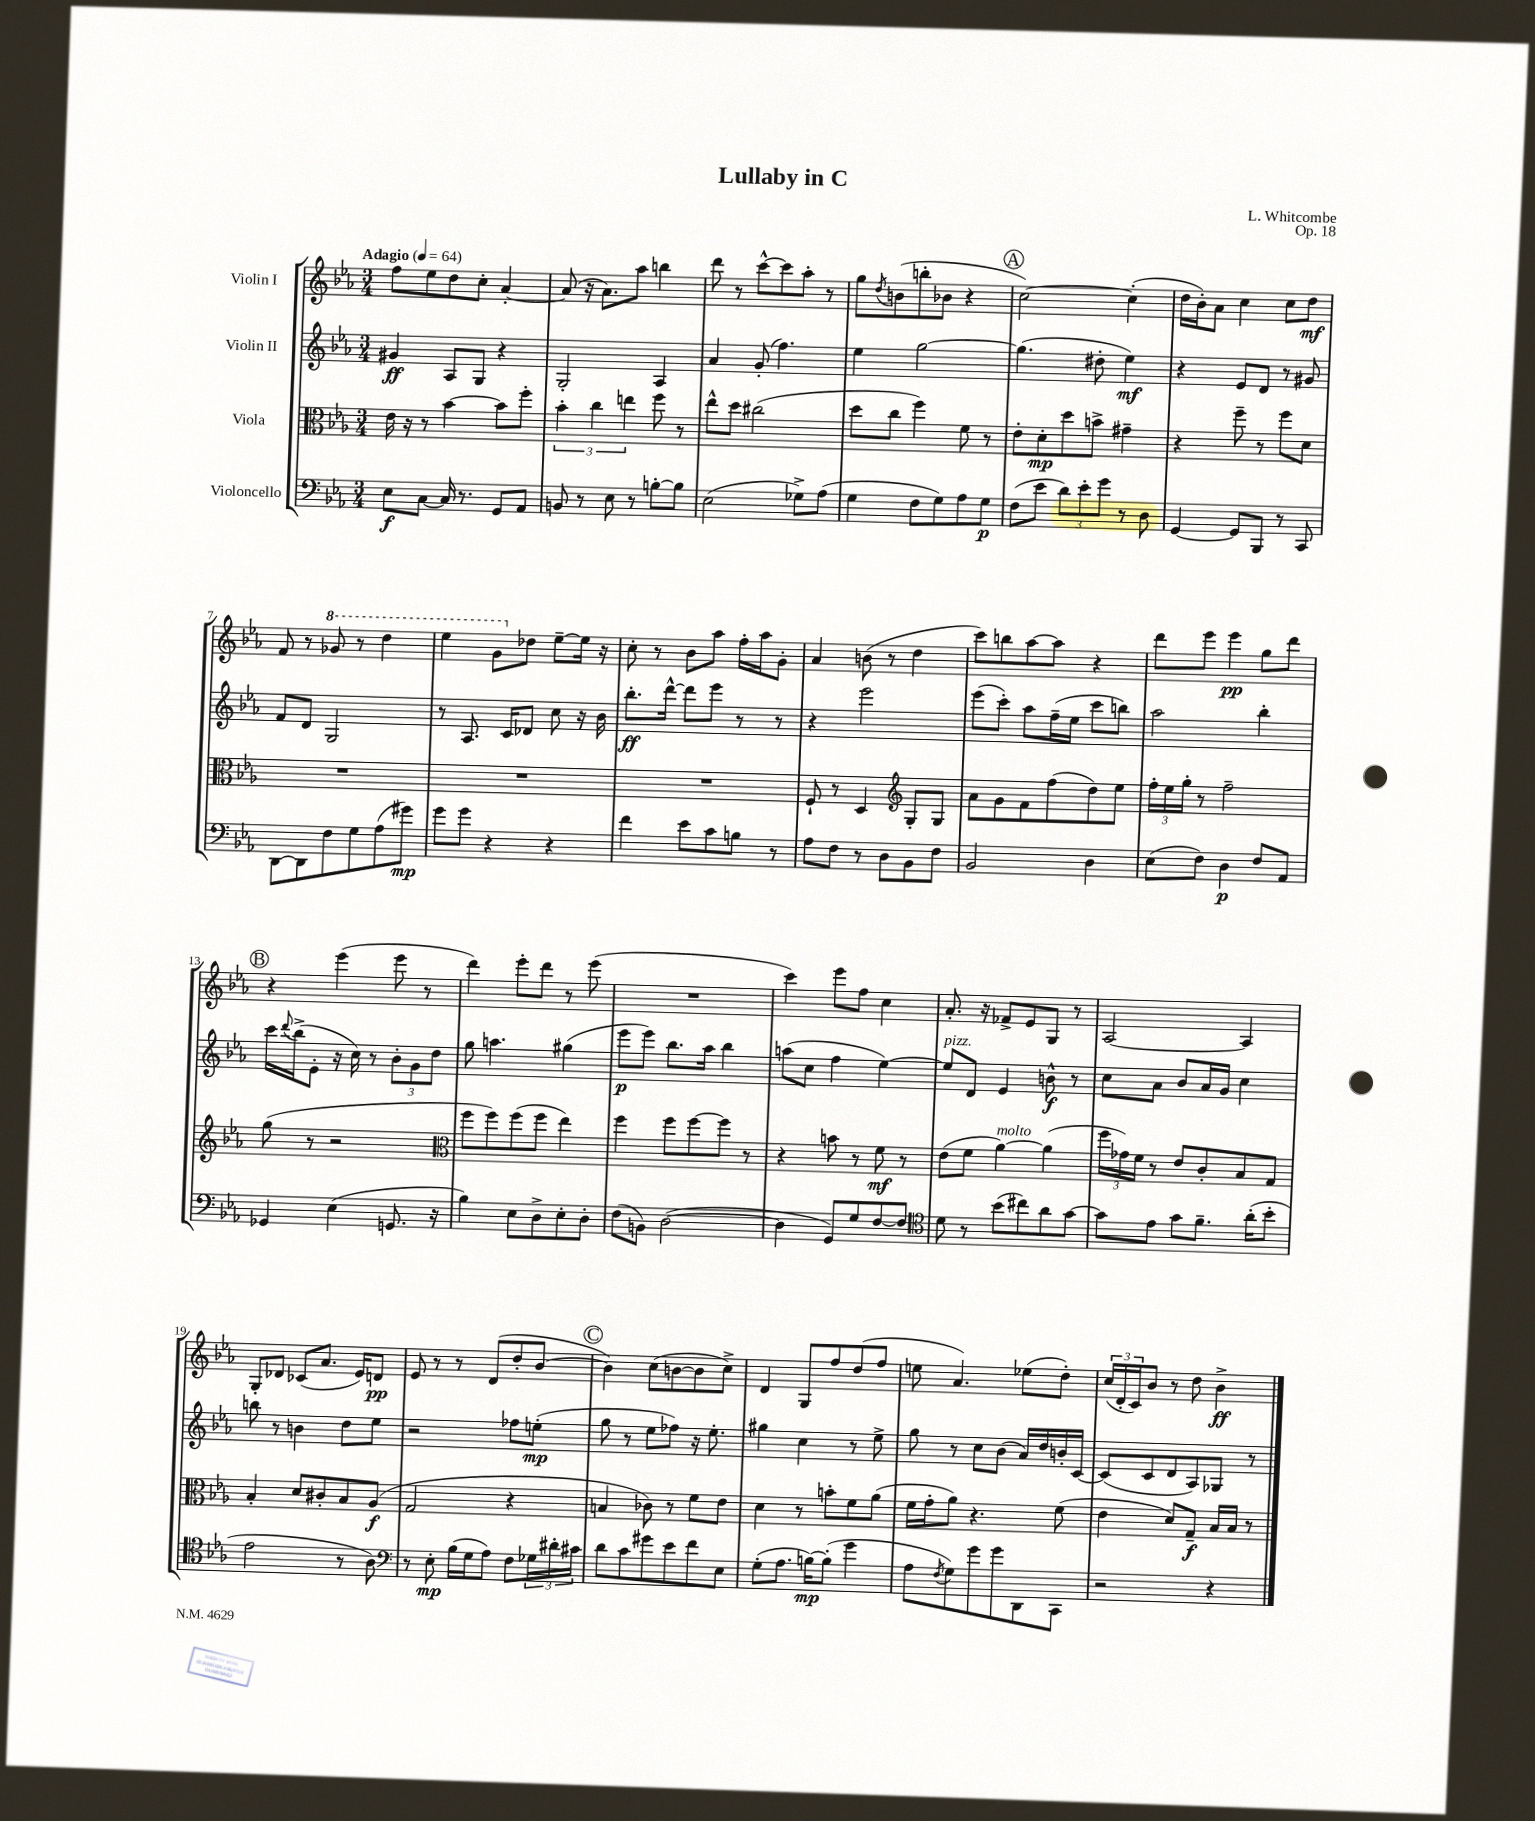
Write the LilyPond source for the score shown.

\header { title = "Lullaby in C" composer = "L. Whitcombe" opus = "Op. 18" }
<<
\new StaffGroup <<
\new Staff = "s0" \with { instrumentName = "Violin I" } {
    \clef treble \key ees \major \numericTimeSignature \time 3/4 \tempo "Adagio" 4 = 64
    f''8 ees''8 d''8 c''8-. aes'4~-. |
    aes'8( r16 aes'8.) aes''8 b''4 |
    d'''8 r8 c'''8~-^ c'''8 aes''8-. r8 |
    g''8 \acciaccatura { d''8 } b'8( b''8-. bes'8 r4 |
    \mark \markup { \circle "A" } c''2~) c''4-.( |
    d''16 bes'16-.) aes'8 c''4 c''8 d''8\mf |
    f'8 r8 \ottava #1 ges''8 r8 d'''4 |
    ees'''4 g''8 \ottava #0 des''8 ees''8~-- ees''16 r16 |
    c''8-. r8 bes'8 aes''8 f''16-. aes''16 g'8-. |
    aes'4 b'8( r8 d''4 |
    c'''8) b''8 aes''8~ aes''8 r4 |
    d'''8 ees'''8 ees'''4\pp g''8 d'''8 |
    \mark \markup { \circle "B" } r4 ees'''4( ees'''8 r8 |
    d'''4) ees'''8-. d'''8 r8 ees'''8( |
    R2. |
    c'''4) ees'''8 f''8 c''4 |
    aes'8.-. r16 fes'8-> ees'8 g8 r8 |
    aes2~ aes4 |
    g8-. des'8 ces'8( aes'8. ees'16) d'8\pp |
    ees'8 r8 r8 d'8( d''8-. bes'8~ |
    \mark \markup { \circle "C" } bes'4) c''8( b'8~ b'8 c''8->) |
    d'4 g8 f''8 d''8( f''8 |
    e''8 aes'4.) ees''8( d''8-.) |
    \tuplet 3/2 { c''16( d'16-. c'16) } bes'8 r8 d''8 bes'4->\ff \bar "|." |
}
\new Staff = "s1" \with { instrumentName = "Violin II" } {
    \clef treble \key ees \major \numericTimeSignature \time 3/4
    gis'4\ff aes8 g8 r4 |
    g2-. aes4 |
    aes'4 g'8-.( f''4.) |
    ees''4 g''2~ |
    \mark \markup { \circle "A" } g''4.( dis''8-. ees''4\mf) |
    r4 ees'8 d'8 r8 gis'8 |
    f'8 d'8 g2 |
    r8 aes8. c'16 des'8 c''8 r16 bes'16 |
    bes''8.-.\ff d'''16~-^ d'''8 ees'''8 r8 r8 |
    r4 ees'''2 |
    ees'''8( c'''8-.) aes''8 f''16--( ees''16 c'''8 b''8) |
    aes''2 bes''4-. |
    \mark \markup { \circle "B" } c'''16 \appoggiatura { d'''8 } bes''16->( ees'8-. r16 c''16) r8 \tuplet 3/2 { bes'8-. g'8 d''8 } |
    g''8 a''4. gis''4( |
    ees'''8\p ees'''8) bes''8. aes''16 bes''4 |
    a''8( c''8 f''4 ees''4~) |
    ees''8^\markup { \italic "pizz." } d'8 ees'4 b'8-^\f r8 |
    c''8 aes'8 bes'8 aes'16 g'16 c''4 |
    b''8 r8 b'4 d''8 ees''8 |
    r2 fes''8 e''8-.\mp( |
    \mark \markup { \circle "C" } g''8 r8 ees''8 fes''8) r16 ees''8.-. |
    gis''4 c''4 r8 ees''8-> |
    g''8 r8 c''8 bes'8( aes'16) d''16 b'16-. c'16~ |
    c'8( c'8 d'8 aes8) ges8 r8 \bar "|." |
}
\new Staff = "s2" \with { instrumentName = "Viola" } {
    \clef alto \key ees \major \numericTimeSignature \time 3/4
    ees'16 r16 r8 bes'4~ bes'8 f''8-. |
    \tuplet 3/2 { bes'4-. c''4 e''4 } f''8 r8 |
    ees''8-^ d''8 cis''2( |
    d''8 c''8 f''4) f'8 r8 |
    \mark \markup { \circle "A" } ees'8-. d'8-.\mp d''8 b'8-> gis'4-- |
    r4 f''8-- r8 f''8 d'8 |
    R2. |
    R2. |
    R2. |
    f8-! r8 d4 \clef treble g8-. g8 |
    aes'8 g'8 f'8 f''8( d''8) ees''8 |
    \tuplet 3/2 { f''16-. ees''16 g''16-. } r8 f''2-- |
    \mark \markup { \circle "B" } g''8( r8 r2 |
    \clef alto f''8 f''8) f''8( f''8 ees''4) |
    f''4 f''8 f''8~ f''8 r8 |
    r4 b'8 r8 f'8\mf r8 |
    ees'8( f'8 aes'4~^\markup { \italic "molto" }) aes'4( |
    \tuplet 3/2 { f''16 ges'16) f'16 } r8 ees'8 c'8-. bes8 g8 |
    bes4-. d'8 cis'8-. bes8 aes8\f( |
    g2 r4 |
    \mark \markup { \circle "C" } b4 ces'8) r8 f'8 ees'8 |
    d'4 r8 b'8-. f'8 aes'8( |
    f'16 g'16-. aes'8) r4. f'8( |
    ees'4 d'8) g8--\f bes16 bes16 r8 \bar "|." |
}
\new Staff = "s3" \with { instrumentName = "Violoncello" } {
    \clef bass \key ees \major \numericTimeSignature \time 3/4
    ees8\f c8~ c16 r8. g,8 aes,8 |
    b,8 r8 ees8 r8 b8~-. b8 |
    ees2( ges8->) aes8( |
    g4 f8 g8) aes8 g8\p |
    \mark \markup { \circle "A" } f8( ees'8 \tuplet 3/2 { d'8) ees'8-. g'8 } r8 d8 |
    g,4~ g,8 bes,,8 r8 c,8 |
    d,8~ d,8 f8 g8 aes8( gis'8\mp) |
    g'8 g'8 r4 r4 |
    f'4 ees'8 c'8 b8 r8 |
    aes8 f8 r8 d8 bes,8 f8 |
    bes,2 d4 |
    ees8( f8) d4\p f8 aes,8 |
    \mark \markup { \circle "B" } ges,4 ees4( g,8. r16 |
    bes4) ees8 d8-> ees8-. d8-. |
    f8( b,8) d2~( |
    d4 g,8) g8 f8~ f8 |
    \clef tenor d'8 r8 bes'8( cis''8) aes'8 g'8~ |
    g'8 ees'8 g'8 f'8.-- aes'16-.( bes'8-. |
    ees'2 r8 aes8) |
    \clef bass r8 ees8-.\mp bes16( g16 aes8) f8 \tuplet 3/2 { ges16 dis'16-. cis'16 } |
    \mark \markup { \circle "C" } d'8 c'8 gis'8 ees'8 f'8 ees8 |
    g8-.( aes8. b16~\mp) b8-.( g'4 |
    aes8 \acciaccatura { f8 } g8) g'8 g'8 d,8 c,8 |
    r2 r4 \bar "|." |
}
>>
>>
